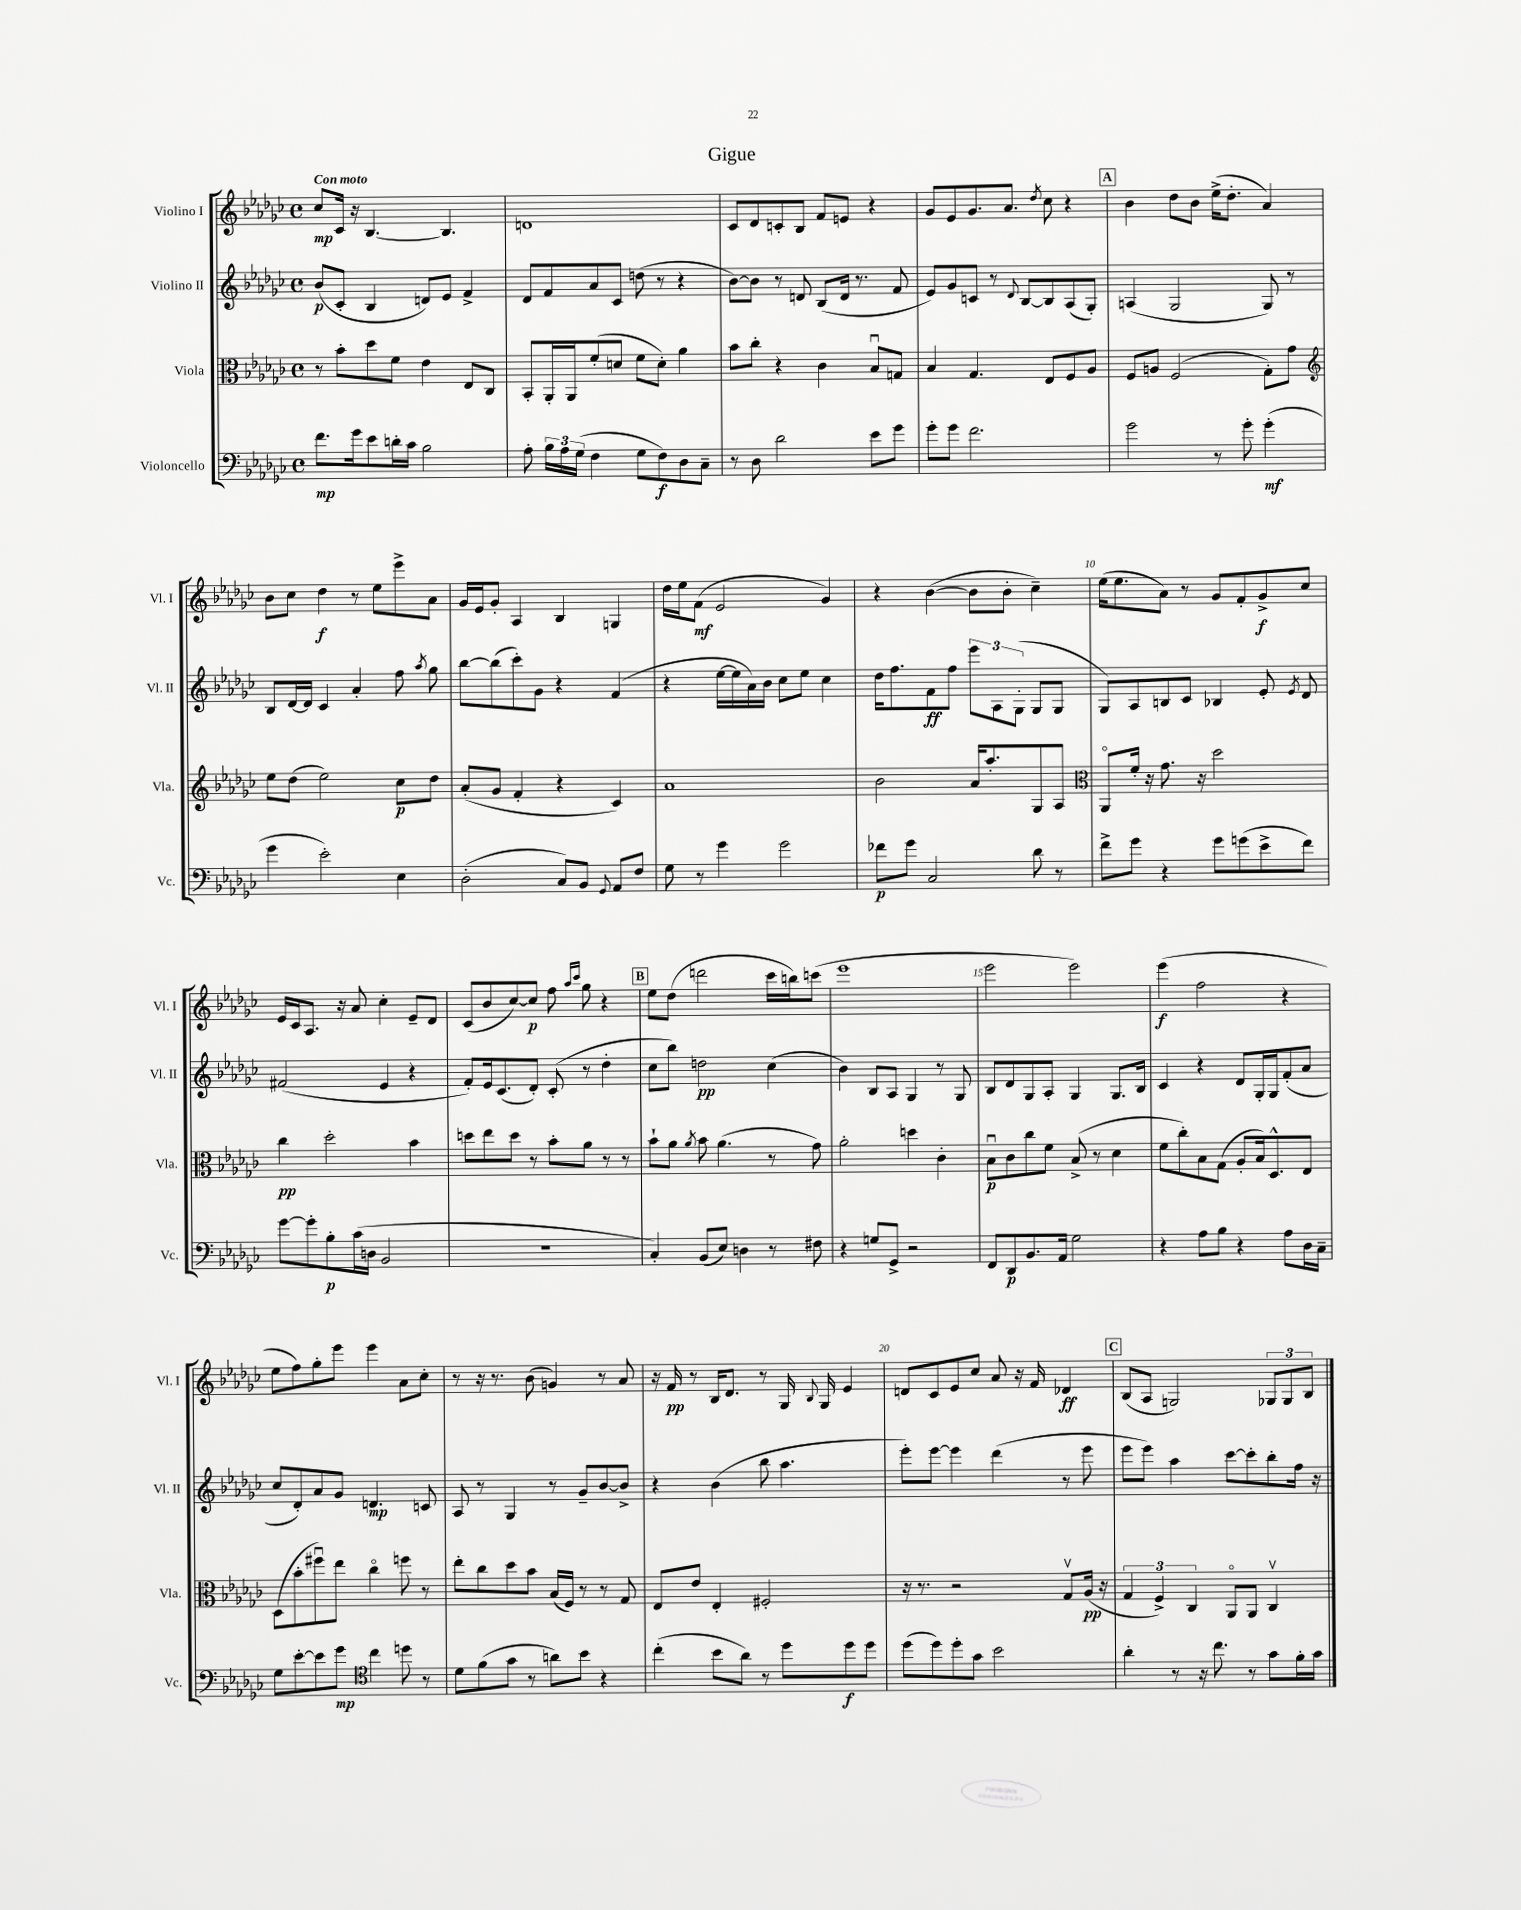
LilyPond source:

\header { title = "Gigue" }
<<
\new StaffGroup <<
\new Staff = "s0" \with { instrumentName = "Violino I" shortInstrumentName = "Vl. I" } {
    \clef treble \key ges \major \defaultTimeSignature \time 4/4 \tempo "Con moto"
    \autoBeamOff ces''8[\mp ces'16] r16 bes4.~ bes4. |
    d'1 |
    ces'8[ des'8 c'8-. bes8] f'8[ e'8] r4 |
    ges'8[ ees'8 ges'8. aes'8.] \acciaccatura { des''8 } ces''8 r4 |
    \mark \markup { \box "A" } bes'4 des''8[ bes'8] ees''16[->( des''8.]-. aes'4) |
    bes'8[ ces''8] des''4\f r8 ees''8[ ees'''8-> aes'8] |
    ges'16[ ees'16 ges'8]-. aes4 bes4 g4 |
    des''16[ ees''16 f'8]\mf( ees'2 ges'4) |
    r4 bes'4~( bes'8[ bes'8]-. ces''4--) |
    ees''16[( ees''8. aes'8]) r8 ges'8[ f'8-. ges'8->\f ces''8] |
    ees'16[ ces'16 aes8.] r16 aes'8 ces''4-. ees'8[-- des'8] |
    ces'8[( bes'8 ces''8~) ces''8]\p f''8 \grace { aes''16[ ces'''16] } ges''8 r4 |
    \mark \markup { \box "B" } ees''8[ des''8]( d'''2 ces'''16[ b''16) c'''8]( |
    ees'''1 |
    ees'''2 ees'''2) |
    ees'''4\f( f''2 r4 |
    ees''8[ f''8) ges''8-. ees'''8] ees'''4 aes'8[ ces''8]-. |
    r8 r16 r8. bes'8( g'4) r8 aes'8 |
    r16 f'16\pp r8 bes16[ des'8.] r8 ges16 \appoggiatura { bes8 } ges16 ees'4 |
    d'8[ ces'8 ees'8 ces''8] aes'8 r16 f'16 des'4\ff |
    \mark \markup { \box "C" } bes8[( aes8] g2) \tuplet 3/2 { ges8[ ges8 bes8] } \bar "|." |
}
\new Staff = "s1" \with { instrumentName = "Violino II" shortInstrumentName = "Vl. II" } {
    \clef treble \key ges \major \defaultTimeSignature \time 4/4
    \autoBeamOff bes'8[\p( ces'8]-. bes4 d'8[) ees'8] f'4-> |
    des'8[ f'8 aes'8 ces'8] d''8( r8 r4 |
    bes'8[~) bes'8] r8 d'8 bes8[( d'16] r8. f'8 |
    ees'8[) ges'8 c'8] r8 \appoggiatura { des'8 } bes8[~ bes8 aes8( ges8]-.) |
    \mark \markup { \box "A" } a4( ges2 ges8) r8 |
    bes8[ des'16~ des'16] ces'4 aes'4-. f''8 \acciaccatura { aes''8 } ges''8 |
    bes''8[~ bes''8( ces'''8-.) ges'8] r4 f'4( |
    r4 ees''16[~ ees''16 aes'16) bes'16] ces''8[ ees''8] ces''4 |
    des''16[ f''8. f'8\ff f''8] \tuplet 3/2 { ees'''8[ aes8 ges8]-.( } ges8[ ges8] |
    ges8[) aes8 b8 ces'8] bes4 ees'8-. \acciaccatura { ees'8 } des'8 |
    fis'2( ees'4 r4 |
    f'8[-.) ees'16 ces'8.( des'8]-.) ces'8-.( r8 des''4-. |
    \mark \markup { \box "B" } ces''8[ bes''8]) d''2\pp ces''4( |
    bes'4) bes8[ aes8] ges4 r8 ges8 |
    bes8[ des'8 ges8 aes8]-. ges4 ges8.[ bes16] |
    ces'4 r4 des'8[ ges16-. ges16 f'8-.( aes'8] |
    ces''8[ des'8-.) aes'8 ges'8] d'4.\mp c'8 |
    aes8 r8 ges4 r8 ges'8[-- bes'8~ bes'8]-> |
    r4 bes'4( bes''8 aes''4. |
    ees'''8[-.) ees'''8]~ ees'''4 des'''4( r8 ees'''8 |
    \mark \markup { \box "C" } ees'''8[ ees'''8]) aes''4 ces'''8[~ ces'''8-. bes''8-. f''16] r16 \bar "|." |
}
\new Staff = "s2" \with { instrumentName = "Viola" shortInstrumentName = "Vla." } {
    \clef alto \key ges \major \defaultTimeSignature \time 4/4
    \autoBeamOff r8 bes'8[-. des''8 f'8] ees'4 ees8[ ces8] |
    bes,8[-. aes,16-. aes,16 f'8-.( d'8] f'8[ d'8]-.) aes'4 |
    bes'8[ ces''8]-. r4 ces'4 bes8[\downbow g8] |
    bes4 ges4. ees8[ f8 aes8] |
    \mark \markup { \box "A" } f8[ a8] f2( ges8[-.) ges'8] |
    \clef treble ees''8[ des''8]( ees''2) ces''8[\p des''8] |
    aes'8[-.( ges'8] f'4-. r4 ces'4) |
    aes'1 |
    bes'2 aes'16[ aes''8.-. ges8 aes8] |
    \clef alto aes,8[\flageolet f'16]-. r16 ges'8. r16 des''2 |
    ces''4\pp des''2-. bes'4 |
    d''8[ ees''8 d''8] r8 bes'8[-. aes'8] r8 r8 |
    \mark \markup { \box "B" } bes'8[-! aes'8] \acciaccatura { aes'8 } bes'8 aes'4.( r8 ges'8) |
    aes'2-. d''4 ces'4-. |
    bes8[\downbow\p ces'8 ces''8 f'8] bes8->( r8 des'4 |
    f'8[ ces''8-.) bes8 ges8]( aes8[-. bes16) des8.-^ ees8] |
    des8[( bes'8-. fis''8\downbow) ees''8] ces''4\flageolet f''8 r8 |
    ees''8[-. ces''8 des''8 bes'8] bes16[( f16]) r8 r8 ges8 |
    ees8[ ees'8] ees4-. fis2-. |
    r16 r8. r2 ges8[\upbow aes16]\pp( r16 |
    \mark \markup { \box "C" } \tuplet 3/2 { ges4 f4->) ces4 } aes,8[\flageolet aes,8] ces4\upbow \bar "|." |
}
\new Staff = "s3" \with { instrumentName = "Violoncello" shortInstrumentName = "Vc." } {
    \clef bass \key ges \major \defaultTimeSignature \time 4/4
    \autoBeamOff f'8.[\mp ges'16 ees'8 d'16-. ces'16] bes2 |
    aes8-. \tuplet 3/2 { bes16[ aes16 ges16]( } f4 ges8[ f8\f) des8 ces8]-- |
    r8 des8 des'2 ees'8[ ges'8] |
    ges'8[-. ges'8] f'2. |
    \mark \markup { \box "A" } ges'2 r8 ges'8-. ges'4-.\mf( |
    ges'4 ees'2-.) ees4 |
    des2-.( ces8[) bes,8] \appoggiatura { ges,8 } aes,8[ f8] |
    ges8 r8 ges'4 ges'2 |
    fes'8[\p ges'8] ces2 des'8 r8 |
    f'8[-> ges'8] r4 ges'8[ g'8( ees'8-> f'8]) |
    ges'8[~ ges'8-. bes8-.\p ces'16( d16] bes,2 |
    R1 |
    \mark \markup { \box "B" } ces4-.) bes,8[( ees8]) d4 r8 fis8 |
    r4 g8[ ges,8]-> r2 |
    f,8[ des,8\p bes,8. aes,16] ges2 |
    r4 aes8[ bes8] r4 aes8[ des16 ces16]-- |
    ges8[ ees'8~-. ees'8 ges'8]\mp \clef tenor ces''4 d''8 r8 |
    des'8[ f'8( ges'8] r8 a'8[) bes'8] r4 |
    ces''4-.( bes'8[ aes'8]) r8 des''8[ des''8\f des''8] |
    des''8[( des''8) des''8-. ges'8] bes'2 |
    \mark \markup { \box "C" } aes'4-. r8 r16 ces''8. r8 ges'8[ f'16-. ges'16] \bar "|." |
}
>>
>>
\layout { \context { \Score \override BarNumber.break-visibility = ##(#f #t #t) barNumberVisibility = #(every-nth-bar-number-visible 5) } }
